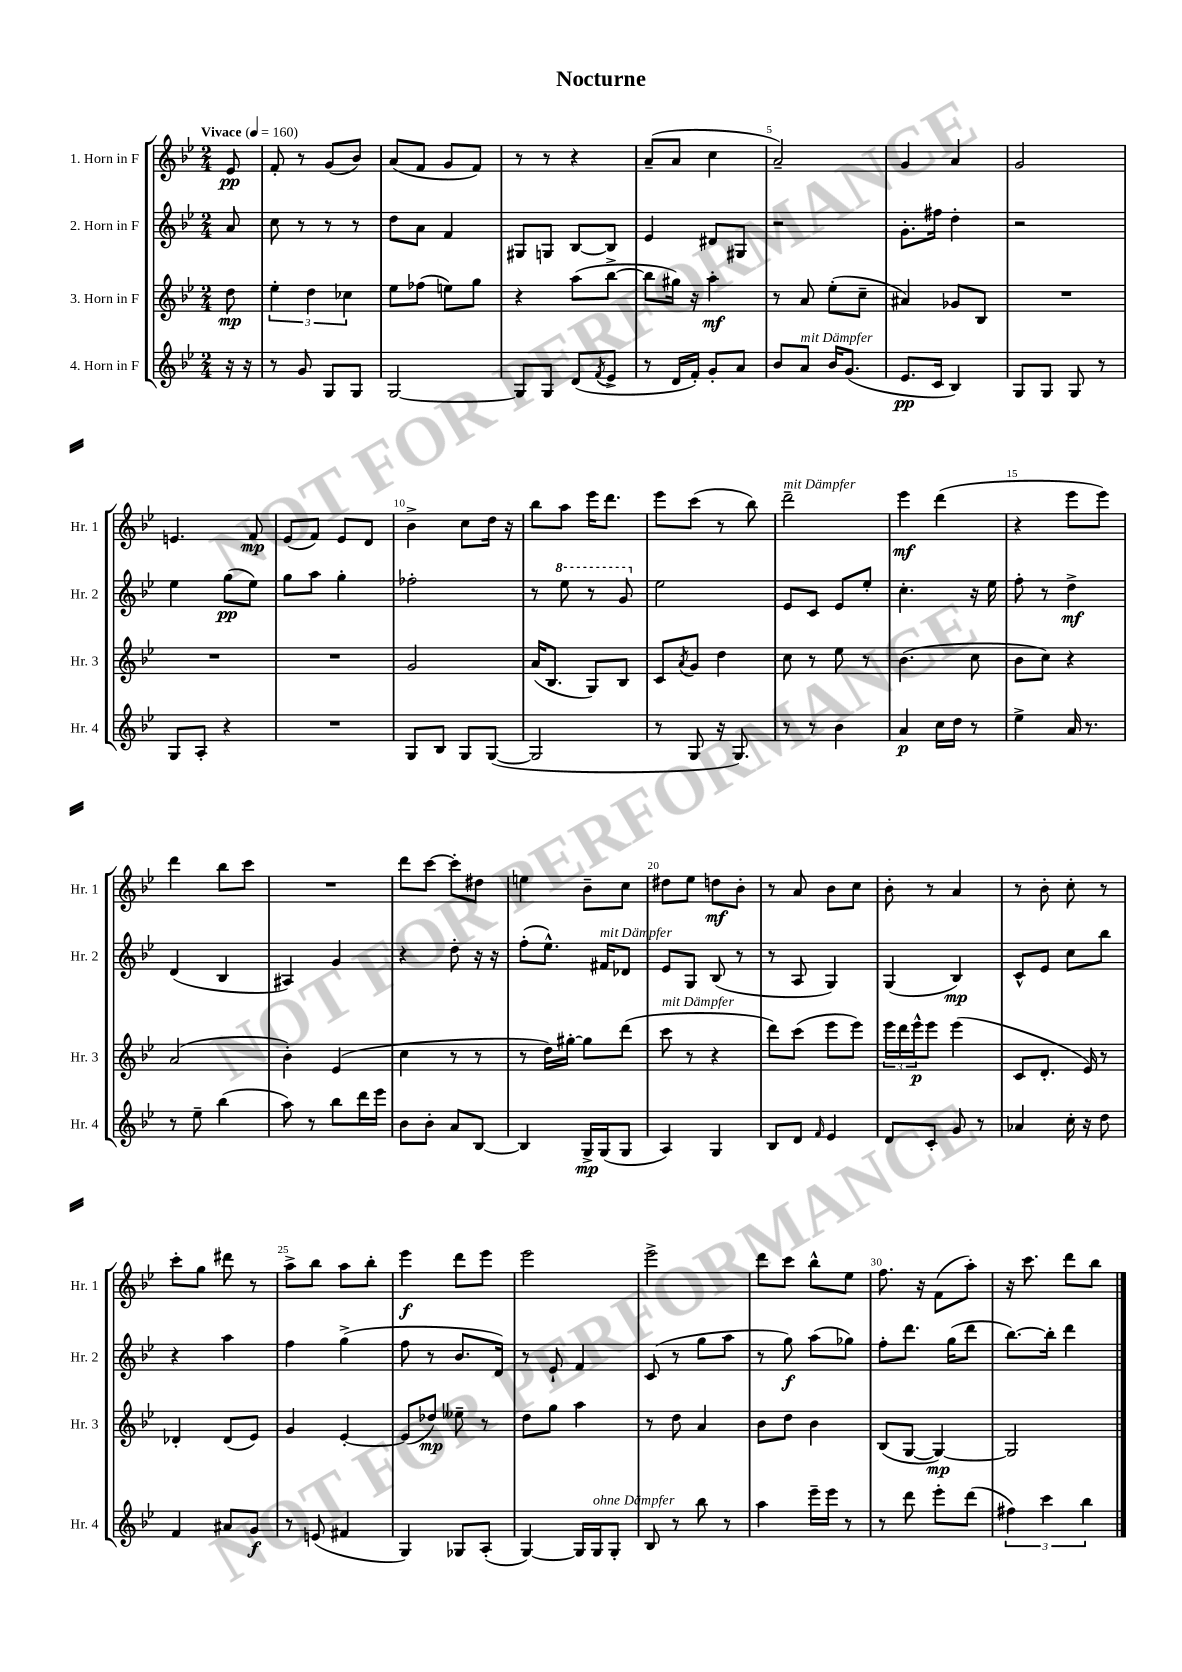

**kern	**dynam	**kern	**dynam	**kern	**dynam	**kern	**dynam
*part4	*part4	*part3	*part3	*part2	*part2	*part1	*part1
*staff4	*staff4	*staff3	*staff3	*staff2	*staff2	*staff1	*staff1
*I"4. Horn in F	*	*I"3. Horn in F	*	*I"2. Horn in F	*	*I"1. Horn in F	*
*I'Hr. 4	*	*I'Hr. 3	*	*I'Hr. 2	*	*I'Hr. 1	*
*clefG2	*	*clefG2	*	*clefG2	*	*clefG2	*
*k[b-e-]	*	*k[b-e-]	*	*k[b-e-]	*	*k[b-e-]	*
*M2/4	*	*M2/4	*	*M2/4	*	*M2/4	*
*MM160	*	*MM160	*	*MM160	*	*MM160	*
=	=	=	=	=	=	=	=
!	!	!	!	!	!	!LO:TX:a:B:t=Vivace	!
16r	.	8dd\	mp	8a/	.	8e-/	pp
16r	.	.	.	.	.	.	.
=1	=1	=1	=1	=1	=1	=1	=1
8r	.	6ee-'\	.	8cc\	.	8f'/	.
8g/	.	.	.	8r	.	8r	.
.	.	6dd\	.	.	.	.	.
8G/L	.	.	.	8r	.	(8g/L	.
.	.	6cc-X\	.	.	.	.	.
8G/J	.	.	.	8r	.	8b-/J)	.
=2	=2	=2	=2	=2	=2	=2	=2
[2G/	.	8ee-\L	.	8dd\L	.	(8a/L	.
.	.	(8ff-X\J	.	8a\J	.	8f/J	.
.	.	8een\L)	.	4f/	.	8g/L	.
.	.	8gg\J	.	.	.	8f/J)	.
=3	=3	=3	=3	=3	=3	=3	=3
8G/L]	.	4r	.	8G#X/L	.	8r	.
8G/J	.	.	.	8Gn/J	.	8r	.
(8d/L	.	(8aa\L	.	[8B-/L	.	4r	.
8qf/	.	.	.	.	.	.	.
8e-^/J	.	[8bb-^\J	.	8B-/J]	.	.	.
=4	=4	=4	=4	=4	=4	=4	=4
8r	.	8bb-\L]	.	4e-/	.	(8a~/L	.
16d/LL	.	16gg#X\Jk)	.	.	.	8a/J	.
16f'/JJ)	.	16r	.	.	.	.	.
8g'/L	.	4aa'\	mf	8d#X/L	.	4cc\	.
8a/J	.	.	.	8G#X/J	.	.	.
=5	=5	=5	=5	=5	=5	=5	=5
8b-/L	.	8r	.	2r	.	2a~/)	.
!LO:TX:a:i:t=mit Dämpfer	!	!	!	!	!	!	!
8a/J	.	8a/	.	.	.	.	.
16b-/KL	.	(8ee-'\L	.	.	.	.	.
(8.g/J	.	.	.	.	.	.	.
.	.	8cc~\J	.	.	.	.	.
=6	=6	=6	=6	=6	=6	=6	=6
8.e-/L	pp	4a#X/)	.	8.g'\L	.	4g/	.
16c/Jk	.	.	.	16ff#X\Jk	.	.	.
4B-/)	.	8g-X/L	.	4dd'\	.	4a/	.
.	.	8B-/J	.	.	.	.	.
=7	=7	=7	=7	=7	=7	=7	=7
8G/L	.	2r	.	2r	.	2g/	.
8G/J	.	.	.	.	.	.	.
8G/	.	.	.	.	.	.	.
8r	.	.	.	.	.	.	.
!!LO:LB:g=z
=8	=8	=8	=8	=8	=8	=8	=8
8G/L	.	2r	.	4ee-\	.	4.en/	.
8A'/J	.	.	.	.	.	.	.
4r	.	.	.	(8gg\L	pp	.	.
.	.	.	.	8ee-\J)	.	8f/	mp
=9	=9	=9	=9	=9	=9	=9	=9
2r	.	2r	.	8gg\L	.	(8e-/L	.
.	.	.	.	8aa\J	.	8f/J)	.
.	.	.	.	4gg'\	.	8e-/L	.
.	.	.	.	.	.	8d/J	.
=10	=10	=10	=10	=10	=10	=10	=10
8G/L	.	2g/	.	2ff-X'\	.	4b-^\	.
8B-/J	.	.	.	.	.	.	.
8G/L	.	.	.	.	.	8cc\L	.
([8G/J	.	.	.	.	.	16dd\Jk	.
.	.	.	.	.	.	16r	.
=11	=11	=11	=11	=11	=11	=11	=11
2G/]	.	(16a/KL	.	8r	.	8bb-\L	.
.	.	8.B-/J	.	.	.	.	.
*	*	*	*	*8va	*	*	*
.	.	.	.	8eee-\	.	8aa\J	.
.	.	8G/L)	.	8r	.	16eee-\KL	.
.	.	.	.	.	.	8.ddd\J	.
.	.	8B-/J	.	8gg/	.	.	.
=12	=12	=12	=12	=12	=12	=12	=12
*	*	*	*	*X8va	*	*	*
8r	.	8c/L	.	2ee-\	.	8eee-\L	.
.	.	8qa/	.	.	.	.	.
8G/	.	8g/J	.	.	.	(8ccc\J	.
16r	.	4dd\	.	.	.	8r	.
8.G/)	.	.	.	.	.	.	.
.	.	.	.	.	.	8bb-\)	.
=13	=13	=13	=13	=13	=13	=13	=13
!	!	!	!	!	!	!LO:TX:a:i:t=mit Dämpfer	!
8r	.	8cc\	.	8e-/L	.	2ddd~\	.
8r	.	8r	.	8c/J	.	.	.
4b-\	.	8ee-\	.	8e-/L	.	.	.
.	.	8r	.	8ee-'/J	.	.	.
=14	=14	=14	=14	=14	=14	=14	=14
4a/	p	(4.b-\	.	4.cc'\	.	4eee-\	mf
16cc\LL	.	.	.	.	.	(4ddd\	.
16dd\JJ	.	.	.	.	.	.	.
8r	.	8cc\	.	16r	.	.	.
.	.	.	.	16ee-\	.	.	.
=15	=15	=15	=15	=15	=15	=15	=15
4ee-^\	.	8b-\L	.	8ff'\	.	4r	.
.	.	8cc\J)	.	8r	.	.	.
16a/	.	4r	.	4dd^\	mf	8eee-\L	.
8.r	.	.	.	.	.	.	.
.	.	.	.	.	.	8eee-\J)	.
!!LO:LB:g=z
=16	=16	=16	=16	=16	=16	=16	=16
8r	.	(2a/	.	(4d/	.	4ddd\	.
8ee-~\	.	.	.	.	.	.	.
(4bb-\	.	.	.	4B-/	.	8bb-\L	.
.	.	.	.	.	.	8ccc\J	.
=17	=17	=17	=17	=17	=17	=17	=17
8aa\)	.	4b-'\)	.	4A#X/)	.	2r	.
8r	.	.	.	.	.	.	.
8bb-\L	.	(4e-/	.	4g/	.	.	.
16ddd\L	.	.	.	.	.	.	.
16eee-\JJ	.	.	.	.	.	.	.
=18	=18	=18	=18	=18	=18	=18	=18
8b-\L	.	4cc\	.	4r	.	8ddd\L	.
8b-'\J	.	.	.	.	.	[8ccc\J	.
8a/L	.	8r	.	8dd'\	.	8ccc'\L]	.
[8B-/J	.	8r	.	16r	.	8dd#X\J	.
.	.	.	.	16r	.	.	.
=19	=19	=19	=19	=19	=19	=19	=19
4B-/]	.	8r	.	(8ff'\L	.	4een\	.
.	.	16dd\LL)	.	8.ee-^^\J)	.	.	.
.	.	[16gg#X'\JJ	.	.	.	.	.
16G^/LL	mp	8gg#\L]	.	.	.	8b-~\L	.
!	!	!	!	!LO:TX:a:i:t=mit Dämpfer	!	!	!
(16G/J	.	.	.	16f#X/KL	.	.	.
8G/J	.	(8ddd\J	.	8d-X/J	.	8cc\J	.
=20	=20	=20	=20	=20	=20	=20	=20
!	!	!LO:TX:a:i:t=mit Dämpfer	!	!	!	!	!
4A/)	.	8ccc\	.	8e-/L	.	8dd#X\L	.
.	.	8r	.	8G/J	.	8ee-\J	.
4G/	.	4r	.	(8B-/	.	8ddn\L	mf
.	.	.	.	8r	.	8b-'\J	.
=21	=21	=21	=21	=21	=21	=21	=21
8B-/L	.	8ddd\L)	.	8r	.	8r	.
8d/J	.	(8ccc\J	.	8A/	.	8a/	.
16qqf/	.	.	.	.	.	.	.
4e-/	.	8eee-\L	.	4G/)	.	8b-\L	.
.	.	8eee-\J)	.	.	.	8cc\J	.
=22	=22	=22	=22	=22	=22	=22	=22
8d/L	.	24eee-\LL	.	(4G/	.	8b-'\	.
.	.	24ddd\	.	.	.	.	.
.	.	24eee-^^\J	p	.	.	.	.
8c'/J	.	8eee-\J	.	.	.	8r	.
8g/	.	(4eee-\	.	4B-/)	mp	4a/	.
8r	.	.	.	.	.	.	.
=23	=23	=23	=23	=23	=23	=23	=23
4a-X/	.	8c/L	.	8c^^/L	.	8r	.
.	.	8.d'/J	.	8e-/J	.	8b-'\	.
16cc'\	.	.	.	8cc\L	.	8cc'\	.
16r	.	16e-/)	.	.	.	.	.
8dd\	.	8r	.	8bb-\J	.	8r	.
!!LO:LB:g=z
=24	=24	=24	=24	=24	=24	=24	=24
4f/	.	4d-X'/	.	4r	.	8ccc'\L	.
.	.	.	.	.	.	8gg\J	.
8a#X/L	.	(8d-/L	.	4aa\	.	8ddd#X\	.
8g/J	f	8e-/J)	.	.	.	8r	.
=25	=25	=25	=25	=25	=25	=25	=25
8r	.	4g/	.	4ff\	.	8aa^\L	.
(8en/	.	.	.	.	.	8bb-\J	.
4f#X/	.	[4e-'/	.	(4gg^\	.	8aa\L	.
.	.	.	.	.	.	8bb-'\J	.
=26	=26	=26	=26	=26	=26	=26	=26
4G/)	.	(8e-/L]	.	8ff\	.	4eee-\	f
.	.	8dd-X/J)	mp	8r	.	.	.
8G-X/L	.	8ee--X~\	.	8.b-/L	.	8ddd\L	.
(8A'/J	.	8r	.	.	.	8eee-\J	.
.	.	.	.	16d/Jk)	.	.	.
=27	=27	=27	=27	=27	=27	=27	=27
[4G/)	.	8dd\L	.	8r	.	2eee-\	.
.	.	8gg\J	.	8e-`/	.	.	.
16G/LL]	.	4aa\	.	4f/	.	.	.
!LO:TX:a:i:t=ohne Dämpfer	!	!	!	!	!	!	!
16G/J	.	.	.	.	.	.	.
8G'/J	.	.	.	.	.	.	.
=28	=28	=28	=28	=28	=28	=28	=28
8B-/	.	8r	.	(8c/	.	2eee-^\	.
8r	.	8dd\	.	8r	.	.	.
8bb-\	.	4a/	.	8gg\L	.	.	.
8r	.	.	.	8aa\J	.	.	.
=29	=29	=29	=29	=29	=29	=29	=29
4aa\	.	8b-\L	.	8r	.	8ddd\L	.
.	.	8dd\J	.	8gg\)	f	8ccc\J	.
16eee-~\LL	.	4b-\	.	(8aa\L	.	8bb-^^\L	.
16eee-\JJ	.	.	.	.	.	.	.
8r	.	.	.	8gg-X\J)	.	8ee-\J	.
=30	=30	=30	=30	=30	=30	=30	=30
8r	.	(8B-/L	.	8ff'\L	.	8.ff\	.
8ddd\	.	[8G/J	.	8.ddd\J	.	.	.
.	.	.	.	.	.	16r	.
8eee-'\L	.	4G/_)	mp	.	.	(8f\L	.
.	.	.	.	(16gg\KL	.	.	.
(8ddd\J	.	.	.	8ddd\J	.	8aa'\J)	.
=31	=31	=31	=31	=31	=31	=31	=31
6ff#X\)	.	2G/]	.	[8.bb-\L)	.	16r	.
.	.	.	.	.	.	8.ccc\	.
6ccc\	.	.	.	.	.	.	.
.	.	.	.	16bb-'\Jk]	.	.	.
.	.	.	.	4ddd\	.	8ddd\L	.
6bb-\	.	.	.	.	.	.	.
.	.	.	.	.	.	8bb-\J	.
==	==	==	==	==	==	==	==
*-	*-	*-	*-	*-	*-	*-	*-
